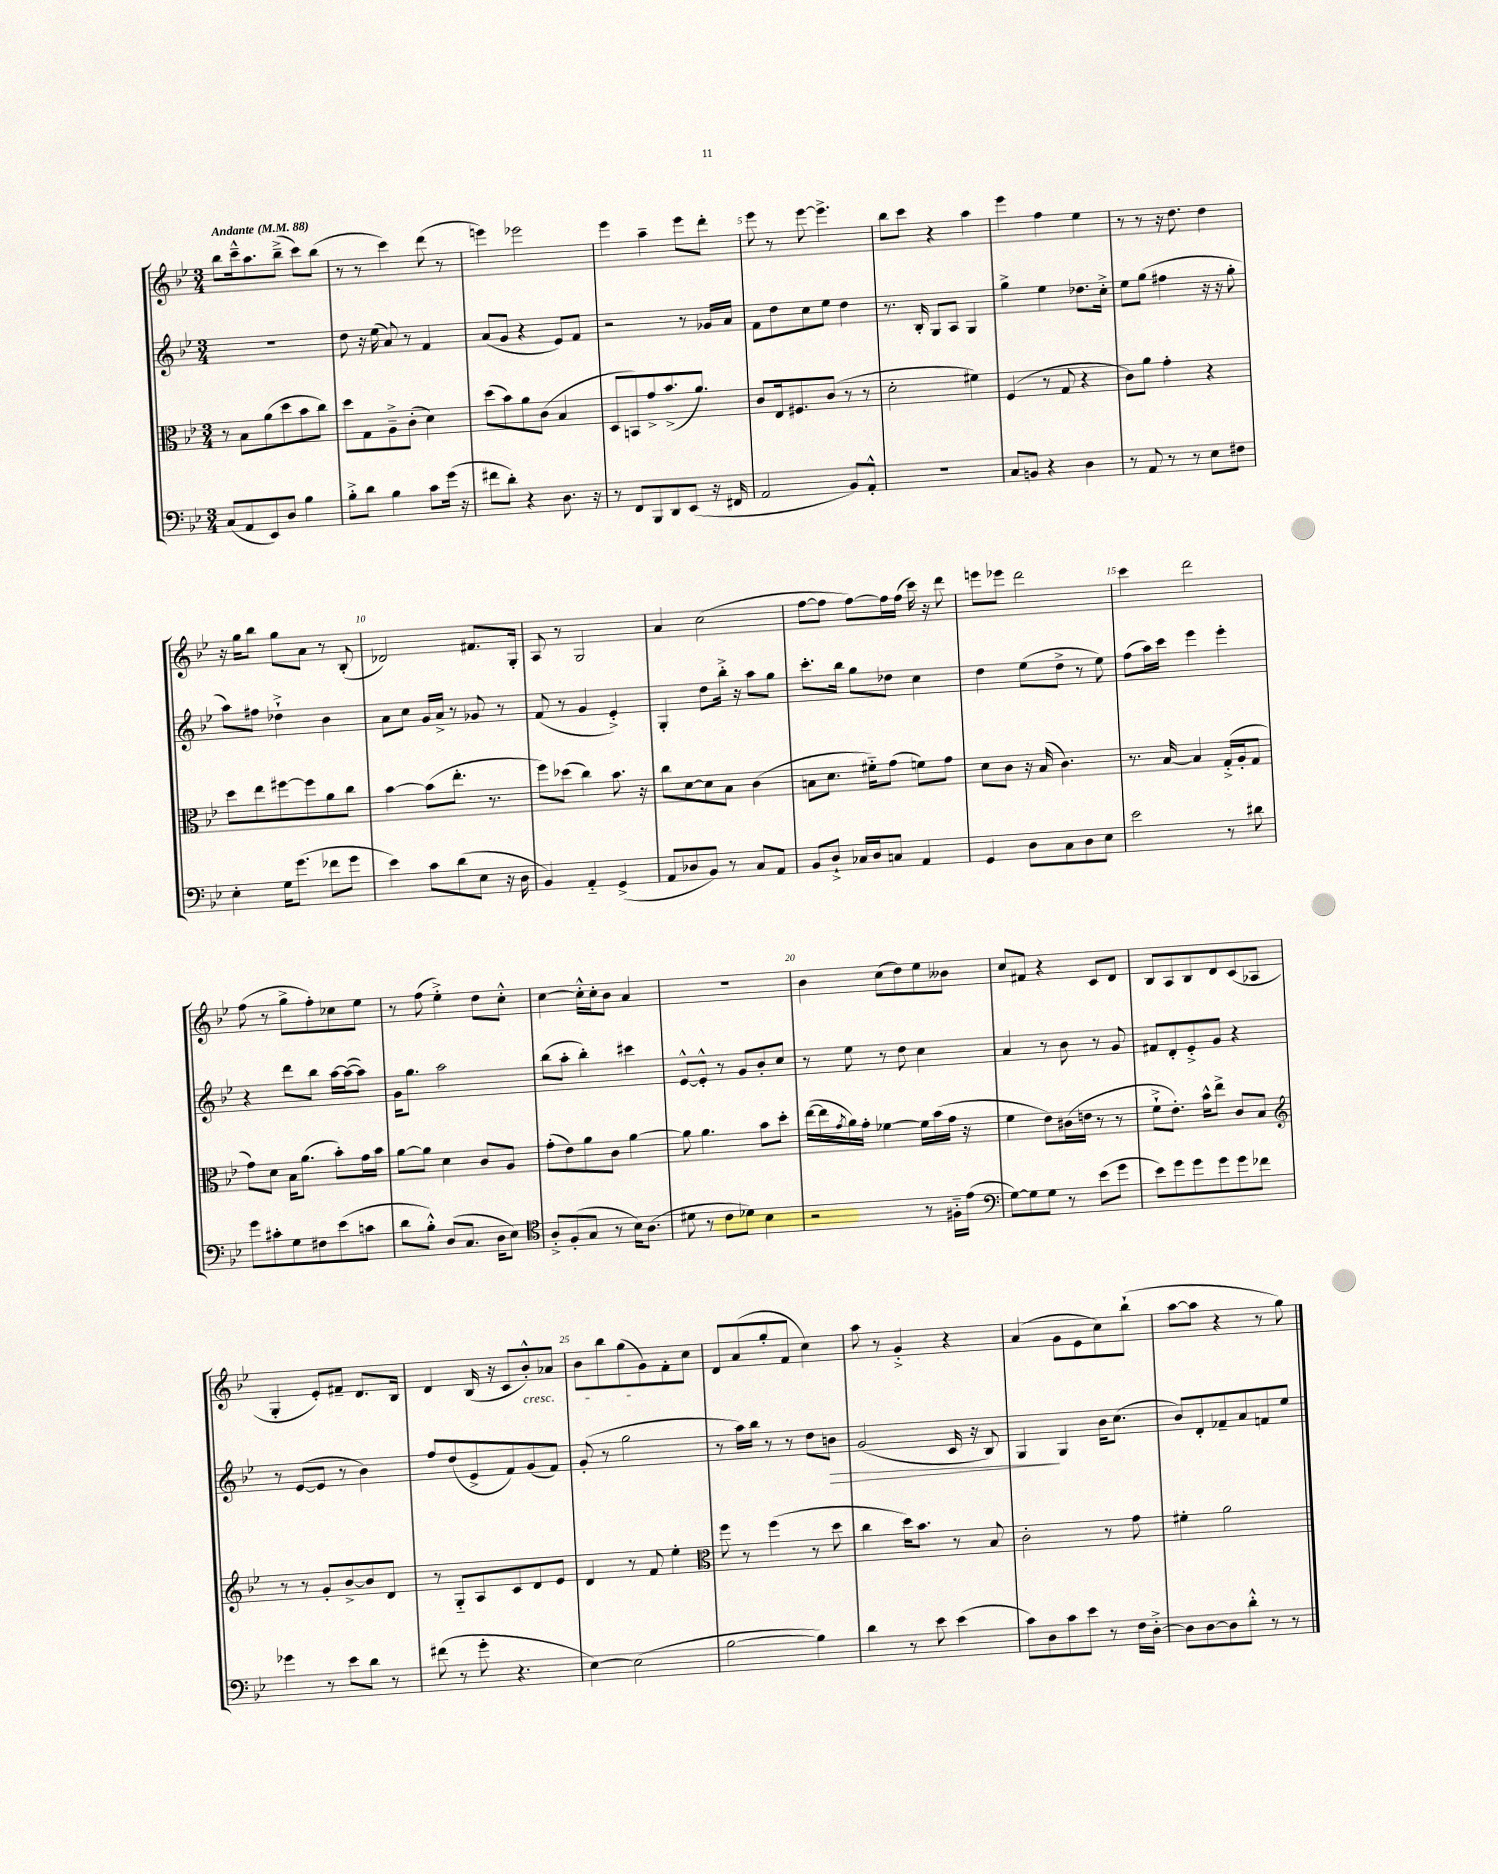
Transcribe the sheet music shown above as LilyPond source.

<<
\new StaffGroup <<
\new Staff = "s0" {
    \clef treble \key bes \major \numericTimeSignature \time 3/4 \tempo "Andante" 4 = 88
    bes''8 c'''16---^ a''8. bes''8--->( c'''8) bes''8( |
    r8 r8 c'''4) d'''8( r8 |
    e'''4) ees'''2 |
    ees'''4 a''4-- ees'''8 d'''8-. |
    ees'''8 r8 ees'''8~ ees'''4.-> |
    bes''8 c'''8 r4 a''4 |
    ees'''4 f''4 ees''4 |
    r8 r8 r16 d''8. d''4 |
    r16 g''16 bes''8 g''8 a'8 r8 bes8-.( |
    des'2) fis'8. g16-. |
    a8 r8 g2 |
    a'4 c''2( |
    f''8~ f''8 f''8~) f''16 f''16( c'''16) r16 d'''8 |
    e'''8 ees'''8 d'''2 |
    c'''4 d'''2 |
    f''8( r8 g''8-> f''8-.) ces''8 ees''8 |
    r8 f''8( ees''4-.->) d''8 c''8-.-^ |
    c''4~ c''16-.-^ c''16-. bes'8 a'4 |
    R2. |
    bes'4 c''8( d''8) ees''8 beses'8 |
    c''8 fis'8 r4 c'8 d'8 |
    bes8 a8 bes8 d'8 c'8( aes8 |
    g4-. ees'8-.) fis'8-- d'8. bes16 |
    d'4 bes16( r16 c'8 bes'8-.-^\cresc) aes'8 |
    bes'8 bes''8 g''8( g'8\!) f'8-. c''8 |
    d'8 a'8( g''8-. f'8 c''4) |
    a''8 r8 g'4-.-> r4 |
    a'4( g'8 ees'8 c''8) bes''8-!( |
    a''8~ a''8 r4 r8 g''8) \bar "|." |
}
\new Staff = "s1" {
    \clef treble \key bes \major \numericTimeSignature \time 3/4
    R2. |
    d''8 r16 ees''16( a'8) r8 f'4 |
    a'8( g'8 r4 ees'8) f'8 |
    r2 r8 ges'16 a'16 |
    f'8 d''8 c''8 ees''8 d''4 |
    r8. bes16-. g8 a8 g4 |
    g''4-> ees''4 des''8. c''16-.-> |
    ees''8 g''8( fis''4 r16 r16 g''8-. |
    a''8) fis''8 des''4-!-> bes'4 |
    a'8 c''8 g'16 a'16-> r8 ges'8 r8 |
    f'8( r8 g'4 ees'4-.->) |
    g4-. d''8 bes''16-.-> r16 a''8 g''8 |
    c'''8.-. bes''16 g''8 des''8 c''4 |
    d''4 ees''8( d''8-> r8 ees''8) |
    f''8( a''16) c'''16 ees'''4 ees'''4-. |
    r4 d'''8 bes''8 a''16~ a''16~( a''8) |
    g'16 g''8. a''2 |
    bes''8( a''8-. bes''4-.) cis'''4 |
    ees'8~-^ ees'8-.-^ r8 g'8 bes'8-. c''8 |
    r8 ees''8 r8 d''8 c''4 |
    a'4 r8 bes'8 r8 g'8 |
    fis'8 d'8-. ees'8-.-> g'8 r4 |
    r8 ees'8~( ees'8 r8 bes'4) |
    f''8 d''8( ees'8-> f'8) g'8( f'8) |
    g'8-.( r8 g''2 |
    r8 a''16) bes''16 r8 r8 d''8 b'8\> |
    g'2( c'16 r16 bes8) |
    g4\! g4 bes'16 c''8.( |
    bes'8) d'8-. fes'8-- a'8 f'8 ees''8 \bar "|." |
}
\new Staff = "s2" {
    \clef alto \key bes \major \numericTimeSignature \time 3/4
    r8 bes8 a'8( d''8 bes'8 c''8) |
    d''8 g8 a8---> c'8-.( d'4) |
    d''8( bes'8) a'8 c'8( bes4 |
    d8 b,8) g'8-> bes'8.->( a'8.) |
    c'8 ees16 fis8. c'8( r8 r8 |
    d'2-. fis'4) |
    f4( r8 g8 r4 |
    c'8) a'8 g'4-. r4 |
    d''8 ees''8 fis''8~ fis''8 a'8 c''8 |
    bes'4~ bes'8( ees''8.-. r8. |
    f''8) des''8( c''4) bes'8. r16 |
    c''8 d'8~ d'8 bes8 c'4( |
    b8 d'8. fis'16-_) g'8( f'8) g'8 |
    d'8 c'8 r16 bes16( c'4.) |
    r8. bes16~ bes4 g16-.->( a16-. g8 |
    g'8) d'8 bes16 a'8.( bes'8-.) g'16 bes'16 |
    a'8~ a'8 d'4 c'8 a8 |
    g'8-.( ees'8) a'8 c'8 a'4~ |
    a'8 a'4. bes'8 d''8-. |
    ees''16~( ees''16 \acciaccatura { g'8 } a'16) g'16-. fes'4~ fes'16 bes'16( g'16 r16 |
    f'4 ees'8) cis'16( e'16 r8 r8 |
    f'8-!-> ees'8.-.) bes'16-^ ees''8-> c'8 bes8 |
    \clef treble r8 r8 g'8-. bes'8~-> bes'8 d'8 |
    r8 g8-_ a8 c'8 d'8 ees'8 |
    d'4 r8 f'8 ees''4-. |
    \clef alto f''8 r8 f''4( r8 d''8 |
    c''4 d''16) bes'8. r8 bes8 |
    c'2-. r8 g'8 |
    fis'4-. a'2 \bar "|." |
}
\new Staff = "s3" {
    \clef bass \key bes \major \numericTimeSignature \time 3/4
    c8( a,8 ees,8) d8 bes4 |
    bes8-.-> d'8 bes4 c'8 g'16( r16 |
    fis'8 d'8-.) r4 d8. r16 |
    r8 f,8 bes,,8 d,8 ees,8( r16 fis,16 |
    a,2 bes,8) a,8-.-^ |
    R2. |
    c8 b,8 r4 d4 |
    r8 a,8 r8 r8 ees8 fis8 |
    ees4-. g16 g'8.( fes'8 g'8 |
    ees'4) c'8 d'8( ees8 r16 d16 |
    bes,4) a,4-_ g,4->( |
    a,8 des8 bes,8) r8 c8 a,8 |
    bes,8 d8-!-> ces16 d16 c8 a,4 |
    g,4 d8 c8 d8 ees8 |
    ees'2 r8 dis'8 |
    g'8 cis'8-. g8 fis8 ees'8( c'8 |
    d'8 bes8-.-^) d8( c8. d16 ees8) |
    \clef tenor a8-.-> f8-.( g8 r8 bes16) a8.( |
    dis'8 r8 c'8 des'8) bes4 |
    r2 r8 fis16-_ ees'16( |
    \clef bass g8~) g8 g8 r8 ees'8( g'8 |
    ees'8) g'8 g'8 g'8 g'8 fes'8 |
    ges'4 r8 ees'8 d'8 r8 |
    fis'8( r8 g'8-. r4. |
    ees4~) ees2( |
    bes2~ bes4) |
    d'4 r8 ees'8 ees'4( |
    c'8) d8 c'8 ees'8 r8 f16 d16~-.-> |
    d8 d8~ d8 d'8-.-^ r8 r8 \bar "|." |
}
>>
>>
\layout { \context { \Score \override BarNumber.break-visibility = ##(#f #t #t) barNumberVisibility = #(every-nth-bar-number-visible 5) } }
